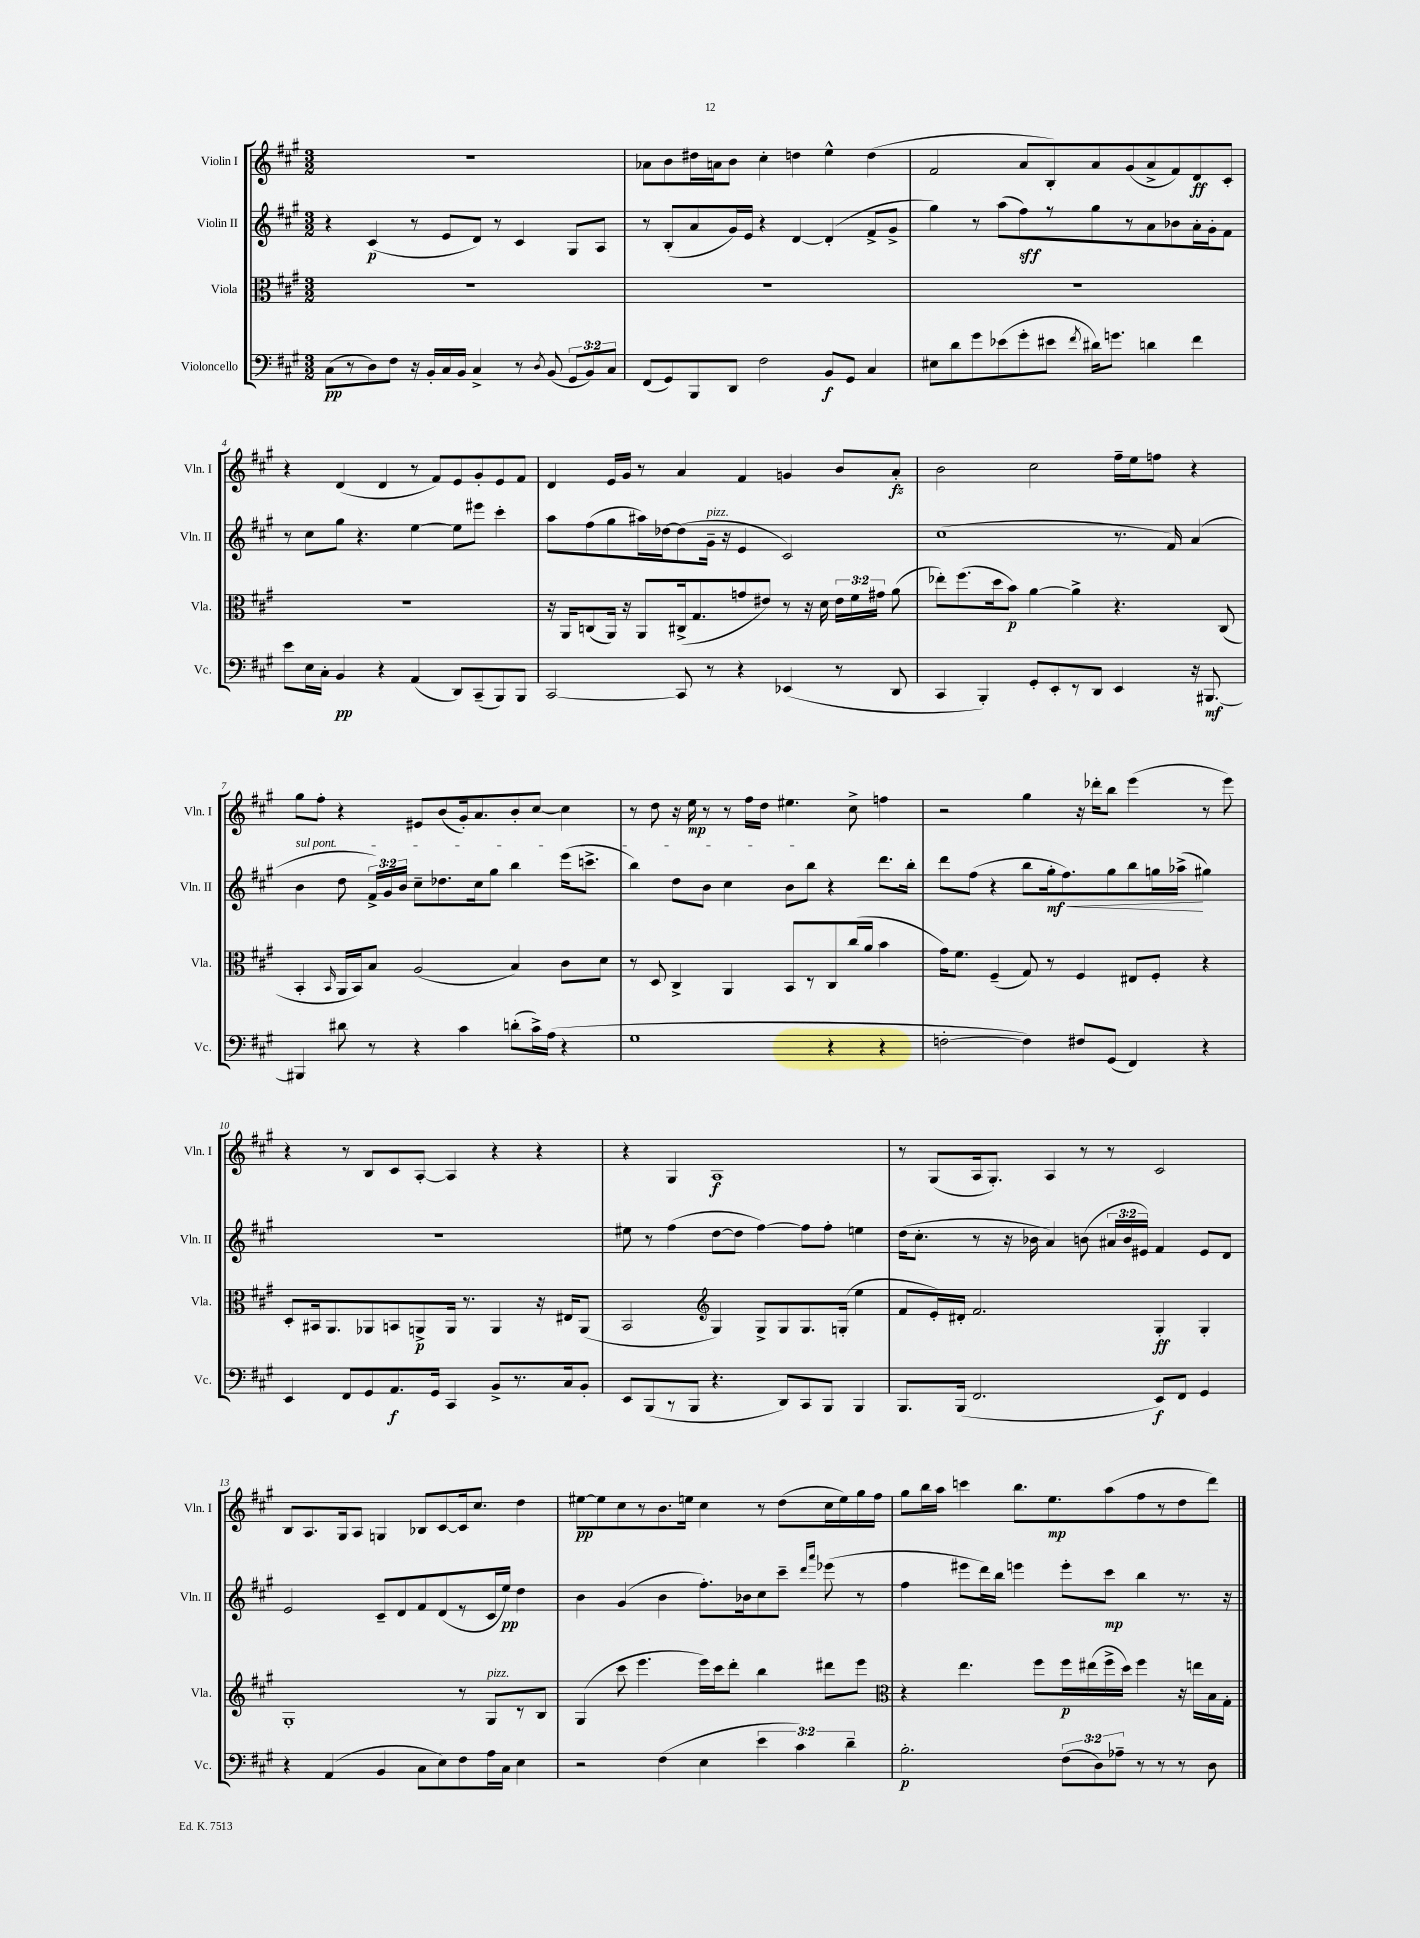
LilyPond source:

<<
\new StaffGroup <<
\new Staff = "s0" \with { instrumentName = "Violin I" shortInstrumentName = "Vln. I" } {
    \clef treble \key a \major \numericTimeSignature \time 3/2
    \autoBeamOff R1. |
    aes'8[ b'8 dis''16 a'16 b'8] cis''4-. d''4 e''4-^ d''4( |
    fis'2 a'8[ b8-.) a'8 gis'8( a'8-> fis'8) d'8\ff cis'8]-. |
    r4 d'4( d'4 r8 fis'8[) e'8 gis'8-. e'8 fis'8] |
    d'4 e'16[ gis'16] r8 a'4 fis'4 g'4 b'8[ a'8]-.\fz |
    b'2 cis''2 fis''16[-- e''16 f''8] r4 |
    gis''8[ fis''8]-. r4 eis'8[ b'8( gis'16-.) a'8. b'8-. cis''8]~ cis''4 |
    r8 d''8 r16 e''16\mp r8 r8 fis''16[ d''16] eis''4. cis''8-> f''4 |
    r2 gis''4 r16 des'''16[-. b''8] e'''4( r8 e'''8) |
    r4 r8 b8[ cis'8 a8]~-. a4 r4 r4 |
    r4 gis4 a1\f |
    r8 gis8[( a16 gis8.]-.) a4 r8 r8 cis'2 |
    b8[ a8. gis16 a8] g4 bes8[ cis'8~ cis'16 cis''8.] d''4 |
    eis''8[~\pp eis''8 cis''8 r8 b'8. e''16] cis''4 r8 d''8[( cis''16 e''16) gis''16 fis''16] |
    gis''8[ b''16 a''16] c'''4 b''8.[ e''8.\mp a''8( fis''8 r8 d''8 d'''8]) \bar "|." |
}
\new Staff = "s1" \with { instrumentName = "Violin II" shortInstrumentName = "Vln. II" } {
    \clef treble \key a \major \numericTimeSignature \time 3/2 \override Staff.TupletNumber.text = #tuplet-number::calc-fraction-text
    \autoBeamOff r4 cis'4\p( r8 e'8[ d'8]) r8 cis'4 gis8[ a8] |
    r8 b8[-.( a'8 gis'16) e'16] r4 d'4~ d'4-.( fis'8[-> gis'8]-> |
    gis''4) r8 a''8[( fis''8\sff) r8 gis''8 r8 a'8 bes'8 a'16-. gis'16-. fis'8] |
    r8 cis''8[ gis''8] r4. e''4~ e''8[ eis'''8] cis'''4-. |
    a''8[ fis''8( gis''8 ais''16) des''16~ des''8( gis'16]--^\markup { \italic "pizz." } r16 e'4 cis'2) |
    cis''1( r8. fis'16) a'4( |
    \once \override TextSpanner.bound-details.left.text = \markup { \italic "sul pont." } b'4\startTextSpan d''8 \tuplet 3/2 { fis'16[->) gis'16 b'16] } cis''8[-- des''8. cis''16 gis''8] b''4 e'''16[( c'''8.]-> |
    b''4) d''8[ b'8] cis''4 b'8[ b''8]\stopTextSpan r4 d'''8.[ b''16]-. |
    d'''8[ fis''8]( r4 b''8[ gis''16-.\mf\< fis''8.) gis''8 b''8 g''16 aes''16]->\!( gis''4) |
    R1. |
    eis''8 r8 fis''4( d''8[~ d''8] fis''4~) fis''8[ fis''8]-. e''4 |
    d''16[( cis''8.]-. r8 r16 bes'16 a'4) b'8( \tuplet 3/2 { ais'16[ b'16 eis'16]) } fis'4 eis'8[ d'8] |
    e'2 cis'8[-- d'8 fis'8 d'8( r8 cis'16 e''16]\pp) d''4 |
    b'4 gis'4( b'4 fis''8.[-.) bes'16 cis''8 cis'''8]-- \grace { d'''16[ a'''16] } ees'''8( r8 |
    fis''4 eis'''8[ d'''16) b''16] e'''4 e'''8[-. cis'''8]\mp b''4 r8. r16 \bar "|." |
}
\new Staff = "s2" \with { instrumentName = "Viola" shortInstrumentName = "Vla." } {
    \clef alto \key a \major \numericTimeSignature \time 3/2 \override Staff.TupletNumber.text = #tuplet-number::calc-fraction-text
    \autoBeamOff R1. |
    R1. |
    R1. |
    R1. |
    r16 a,16[ c8( a,16]) r16 a,8[ cis16->( gis8. g'8 eis'8]) r8 r16 d'16 \tuplet 3/2 { eis'16[ fis'16 gis'16] } a'8( |
    ees''8[-.) fis''8.( d''16 b'8]\p) a'4~ a'4-> r4. cis8( |
    b,4-. \grace { b,16 } a,16[ b,16) b8] a2( b4) cis'8[ d'8] |
    r8 d8 cis4-> a,4 b,8[ r8 cis8 cis''16( a'16] b'4 |
    gis'16[) fis'8.] fis4--( gis8) r8 fis4 eis8[ fis8]-. r4 |
    d8[-. bis,16 a,8. aes,8 b,8 a,8->\p a,16] r8. a,4 r16 eis16[ a,8]( |
    b,2 \clef treble gis4) gis8[-> gis8 gis8. g16]-.( e''4 |
    fis'8[ e'16-.) dis'16]-. fis'2. gis4-.\ff gis4-. |
    gis1-. r8 gis8[^\markup { \italic "pizz." } r8 b8] |
    gis4( cis'''8 e'''4. e'''16[) cis'''16 d'''8]-. b''4 dis'''8[ e'''8] |
    \clef alto r4 e''4. fis''8[ fis''16\p eis''16( fis''16-> d''16]) fis''4 r16 e''16[ b16 gis16]-. \bar "|." |
}
\new Staff = "s3" \with { instrumentName = "Violoncello" shortInstrumentName = "Vc." } {
    \clef bass \key a \major \numericTimeSignature \time 3/2 \override Staff.TupletNumber.text = #tuplet-number::calc-fraction-text
    \autoBeamOff cis8[\pp( r8 d8) fis8] r16 b,16[-. cis16 b,16] cis4-> r8 \acciaccatura { d8 } b,8( \tuplet 3/2 { gis,8[ b,8) cis8] } |
    fis,8[( gis,8) b,,8 d,8] fis2 b,8[\f gis,8] cis4 |
    eis8[ d'8 gis'8 ees'8( gis'8-. eis'8] \acciaccatura { fis'8 } dis'16[) g'8.] d'4 fis'4 |
    e'8[ e16 cis16]-. b,4\pp r4 a,4( d,8[) cis,8--( b,,8) b,,8] |
    cis,2~ cis,8 r8 r4 ees,4( r8 d,8 |
    cis,4 b,,4-.) gis,8[-. e,8-. r8 d,8] e,4 r16 bis,,8.~\mf |
    bis,,4 dis'8 r8 r4 cis'4 d'8[-.( cis'16->) a16]( r4 |
    gis1 r4 r4 |
    f2~-. f4) fis8[ gis,8]( fis,4) r4 |
    e,4 fis,8[ gis,8 a,8.\f gis,16] cis,4 b,8[-> r8. cis16 b,8]-. |
    e,8[ b,,8( r8 b,,8] r4. d,8[) cis,8 b,,8] b,,4 |
    b,,8.[ b,,16]( fis,2. e,8[\f) fis,8] gis,4 |
    r4 a,4( b,4 cis8[ e8) fis8 a16 cis16] e4 |
    r2 fis4( e4 \tuplet 3/2 { e'4 cis'4) d'4-- } |
    b2.-.\p \tuplet 3/2 { fis8[( d8) aes8]-- } r8 r8 r8 d8 \bar "|." |
}
>>
>>
